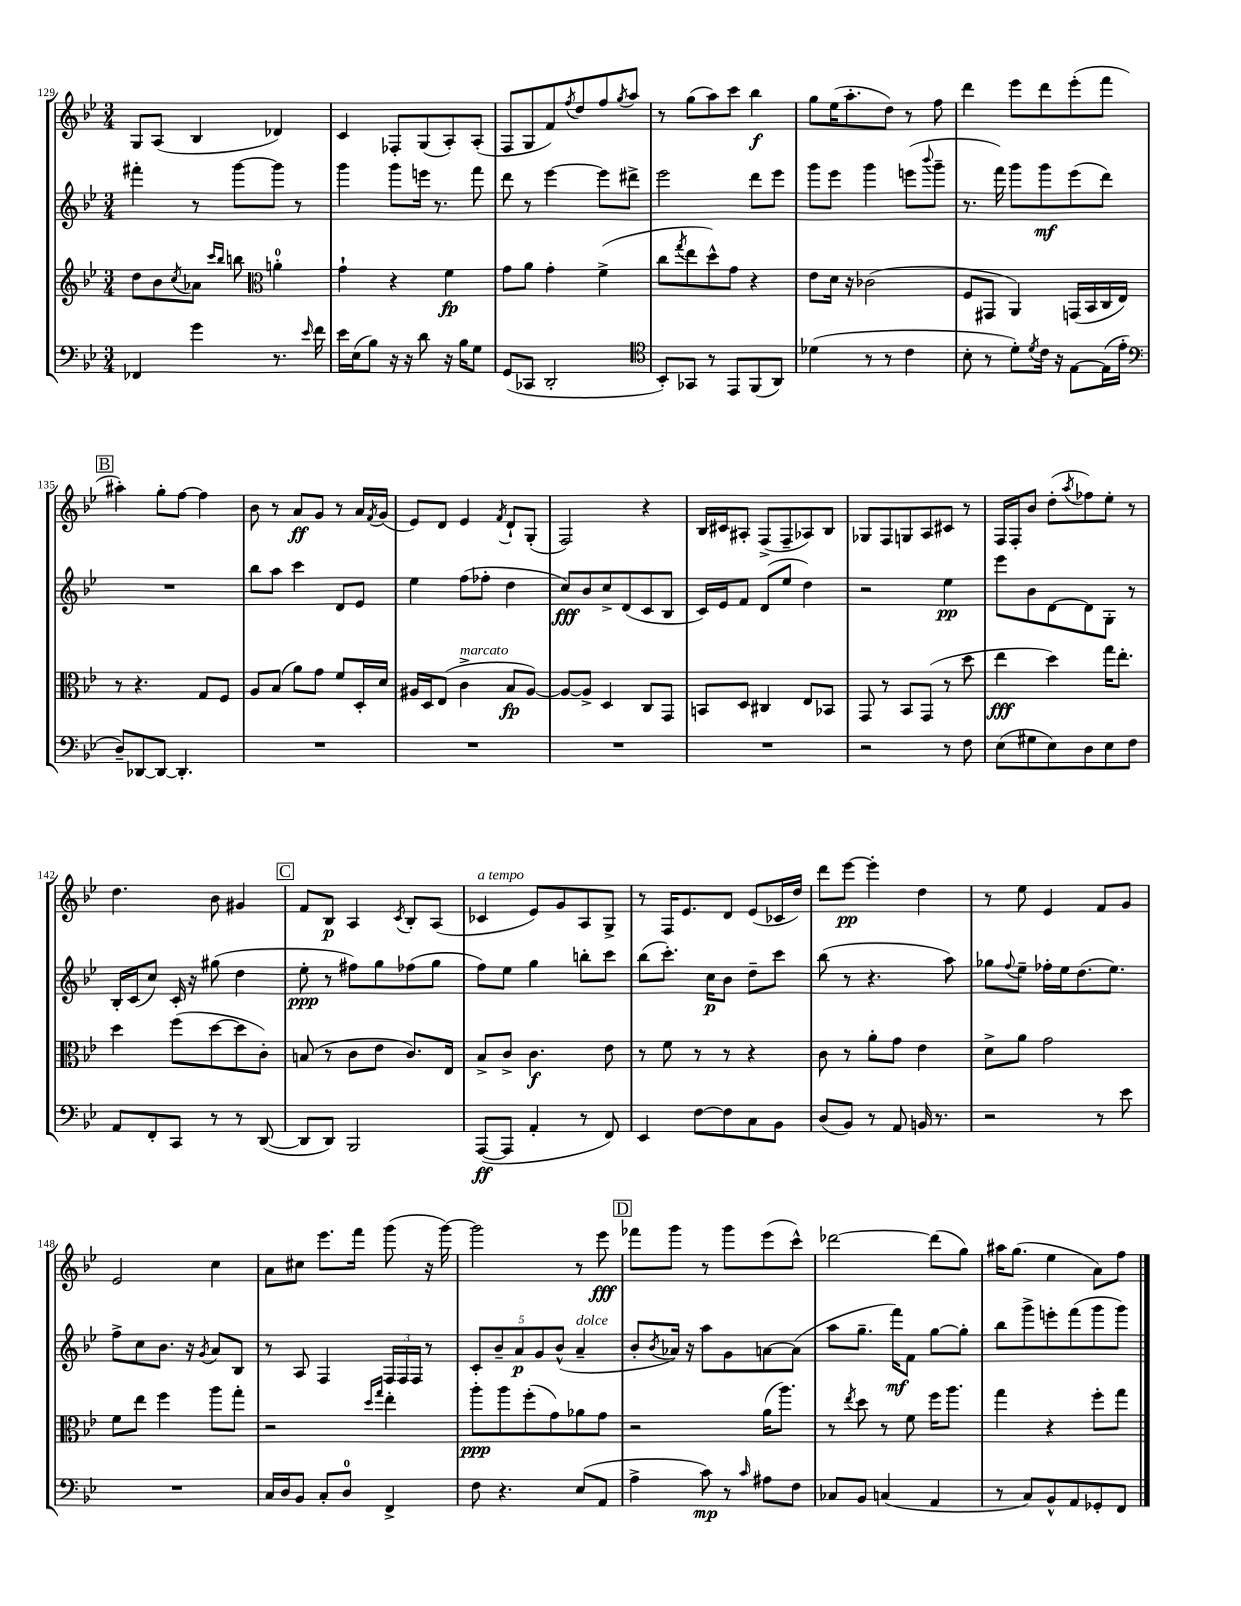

**kern	**dynam	**kern	**dynam	**kern	**dynam	**kern	**dynam
*part4	*part4	*part3	*part3	*part2	*part2	*part1	*part1
*staff4	*staff4	*staff3	*staff3	*staff2	*staff2	*staff1	*staff1
*clefF4	*	*clefG2	*	*clefG2	*	*clefG2	*
*k[b-e-]	*	*k[b-e-]	*	*k[b-e-]	*	*k[b-e-]	*
*M3/4	*	*M3/4	*	*M3/4	*	*M3/4	*
=129	=129	=129	=129	=129	=129	=129	=129
4FF-X/	.	8dd\L	.	4fff#X'\	.	8G/L	.
.	.	8b-\	.	.	.	(8A/J	.
.	.	8qcc/	.	.	.	.	.
4g\	.	8a-X\J	.	8r	.	4B-/	.
.	.	16qqccc/LL	.	.	.	.	.
.	.	16qqbb-/JJ	.	.	.	.	.
.	.	8bbn\	.	[8ggg\L	.	.	.
*	*	*clefC3	*	*	*	*	*
8.r	.	4an'\	.	8ggg\J]	.	4d-X/)	.
.	.	.	.	8r	.	.	.
16qqe-/	.	.	.	.	.	.	.
16f\	.	.	.	.	.	.	.
=130	=130	=130	=130	=130	=130	=130	=130
16e-\LL	.	4g`\	.	4ggg\	.	4c/	.
(16E-\J	.	.	.	.	.	.	.
8B-\J)	.	.	.	.	.	.	.
16r	.	4r	.	8ggg\L	.	8F-X'/L	.
16r	.	.	.	.	.	.	.
8d\	.	.	.	16eeen\Jk	.	(8G/	.
.	.	.	.	8.r	.	.	.
16r	.	4f\	fp	.	.	8A'/)	.
16B-\KL	.	.	.	.	.	.	.
8G\J	.	.	.	8fff\	.	(8A'/J	.
=131	=131	=131	=131	=131	=131	=131	=131
(8GG/L	.	8g\L	.	8ddd\	.	8F/L	.
8CC-X/J	.	8a\J	.	8r	.	8G/	.
2DD'/	.	4g'\	.	[4eee-\	.	8f/)	.
.	.	.	.	.	.	8qff/	.
.	.	.	.	.	.	8dd/	.
.	.	(4f^\	.	8eee-\L]	.	8ff/	.
.	.	.	.	.	.	8qgg/	.
.	.	.	.	8ddd#X^\J	.	8aa/J	.
=132	=132	=132	=132	=132	=132	=132	=132
*clefC4	*	*	*	*	*	*	*
8BB-'/L)	.	8cc\L	.	2eee-\	.	8r	.
.	.	8qgg/	.	.	.	.	.
8GG-X/J	.	8ee-\	.	.	.	(8gg\L	.
8r	.	8dd^^\)	.	.	.	8aa\)	.
8EE-/L	.	8g\J	.	.	.	8ccc\J	.
(8FF/	.	4r	.	8ddd\L	.	4bb-\	f
8AA/J)	.	.	.	8eee-\J	.	.	.
=133	=133	=133	=133	=133	=133	=133	=133
(4d-X\	.	8e-\L	.	8ggg\L	.	8gg\L	.
.	.	16d\Jk	.	8eee-\J	.	(16ee-\K	.
.	.	16r	.	.	.	8.aa'\	.
8r	.	(2c-X\	.	4ggg\	.	.	.
8r	.	.	.	.	.	8dd\J)	.
4c\	.	.	.	(8eeen\L	.	8r	.
.	.	.	.	8qqbbb-/	.	.	.
.	.	.	.	8ggg~\J	.	8ff\	.
=134	=134	=134	=134	=134	=134	=134	=134
8B-'\	.	8F/L	.	8.r	.	4ddd\	.
8r	.	8GG#X/J	.	.	.	.	.
.	.	.	.	16fff\)	.	.	.
8d'\L)	.	4AA/)	.	8ggg\L	.	8eee-\L	.
8qd/	.	.	.	.	.	.	.
16c\Jk	.	.	.	8ggg\	mf	8ddd\	.
16r	.	.	.	.	.	.	.
[8E-\L	.	(16GGn/LL	.	(8eee-\	.	(8eee-'\	.
.	.	16BB-/	.	.	.	.	.
(16E-\L]	.	16C/	.	8ddd\J)	.	8fff\J	.
16e-'\JJ	.	16E-/JJ)	.	.	.	.	.
!!LO:LB:g=z
!!LO:REH:place=s1:t=B
=135	=135	=135	=135	=135	=135	=135	=135
*clefF4	*	*	*	*	*	*	*
8D~/L)	.	8r	.	2.r	.	4aa#X'\)	.
[8DD-X/	.	4.r	.	.	.	.	.
8DD-/J_	.	.	.	.	.	8gg'\L	.
4.DD-'/]	.	.	.	.	.	[8ff\J	.
.	.	8G/L	.	.	.	4ff\]	.
.	.	8F/J	.	.	.	.	.
=136	=136	=136	=136	=136	=136	=136	=136
2.r	.	8A/L	.	8bb-\L	.	8b-\	.
.	.	(8B-/J	.	8aa\J	.	8r	.
.	.	8a\L)	.	4ccc\	.	8a/L	ff
.	.	8g\J	.	.	.	8g/J	.
.	.	8f/L	.	8d/L	.	8r	.
.	.	16D'/L	.	8e-/J	.	16a/LL	.
.	.	.	.	.	.	8qf/	.
.	.	16d/JJ	.	.	.	(16g/JJ	.
=137	=137	=137	=137	=137	=137	=137	=137
2.r	.	16A#X/LL	.	4ee-\	.	8e-/L)	.
.	.	16D/J	.	.	.	.	.
.	.	(8E-/J	.	.	.	8d/J	.
!	!	!LO:TX:a:i:t=marcato	!	!	!	!	!
.	.	4c^\	.	(8ff\L	.	4e-/	.
.	.	.	.	8ff-X'\J	.	.	.
.	.	.	.	.	.	8qf/	.
.	.	8B-/L	fp	4dd\	.	8d`/L	.
.	.	[8A#/J)	.	.	.	(8G'/J	.
=138	=138	=138	=138	=138	=138	=138	=138
2.r	.	8A#/L_	.	8cc/L)	fff	2F/)	.
.	.	8A#^/J]	.	8b-/	.	.	.
.	.	4D/	.	8cc^/	.	.	.
.	.	.	.	(8d/	.	.	.
.	.	8C/L	.	8c/	.	4r	.
.	.	8GG/J	.	8B-/J	.	.	.
=139	=139	=139	=139	=139	=139	=139	=139
2.r	.	8BBn/L	.	16c/LL)	.	16B-/LL	.
.	.	.	.	16e-/J	.	16c#X/J	.
.	.	8D/J	.	8f/J	.	8A#X'/J	.
.	.	4C#X/	.	(8d/L	.	(8F^/L	.
.	.	.	.	8ee-/J	.	8F~/	.
.	.	8E-/L	.	4dd\)	.	8A-X/)	.
.	.	8BB-X/J	.	.	.	8B-/J	.
=140	=140	=140	=140	=140	=140	=140	=140
2r	.	8GG/	.	2r	.	8G-X/L	.
.	.	8r	.	.	.	8F/	.
.	.	8BB-/L	.	.	.	8Gn/	.
.	.	(8GG/J	.	.	.	8A/	.
8r	.	8r	.	4ee-\	pp	8c#X/J	.
8F\	.	8dd\	.	.	.	8r	.
=141	=141	=141	=141	=141	=141	=141	=141
(8E-\L	.	4ee-\	fff	8eee-\L	.	16F/LL	.
.	.	.	.	.	.	16F'/J	.
8G#X\	.	.	.	8b-\	.	8b-/J	.
8E-\)	.	4dd\)	.	[8d\	.	(8dd'\L	.
.	.	.	.	.	.	8qaa/	.
8D\	.	.	.	8d\]	.	8ff-X\)	.
8E-\	.	16gg\KL	.	8G'\J	.	8ee-'\J	.
.	.	8.ee-'\J	.	.	.	.	.
8F\J	.	.	.	8r	.	8r	.
!!LO:LB:g=z
=142	=142	=142	=142	=142	=142	=142	=142
8AA/L	.	4dd\	.	16B-'/LL	.	4.dd\	.
.	.	.	.	(16c/J	.	.	.
8FF'/	.	.	.	8cc/J)	.	.	.
8CC/J	.	(8ff\L	.	16c'/	.	.	.
.	.	.	.	16r	.	.	.
8r	.	[8dd\	.	(8gg#X\	.	8b-\	.
8r	.	8dd\]	.	4dd\	.	4g#X/	.
([8DD/	.	8c'\J)	.	.	.	.	.
!!LO:REH:place=s1:t=C
=143	=143	=143	=143	=143	=143	=143	=143
8DD/L]	.	(8Bn/	.	8ee-'\	ppp	8f/L	.
8DD/J)	.	8r	.	8r	.	8B-/J	p
2BBB-/	.	8c\L	.	8ff#X\L)	.	4A/	.
.	.	8e-\J	.	8gg\	.	.	.
.	.	.	.	.	.	8qc/	.
.	.	8.c/L)	.	(8ff-X\	.	8B-'/L	.
.	.	.	.	8gg\J	.	(8A/J	.
.	.	16E-/Jk	.	.	.	.	.
=144	=144	=144	=144	=144	=144	=144	=144
!	!	!	!	!	!	!LO:TX:a:i:t=a tempo	!
([8AAA/L	ff	8B-^/L	.	8ff\L)	.	4c-X/	.
8AAA/J]	.	8c^/J	.	8ee-\J	.	.	.
4AA'/	.	4.c\	f	4gg\	.	8e-/L)	.
.	.	.	.	.	.	8g/	.
8r	.	.	.	8bbn'\L	.	8A/	.
8FF/)	.	8e-\	.	8ccc\J	.	8G^/J	.
=145	=145	=145	=145	=145	=145	=145	=145
4EE-/	.	8r	.	(8bb-\L	.	8r	.
.	.	8f\	.	8.ccc'\J)	.	16F/KL	.
.	.	.	.	.	.	8.e-/	.
[8F\L	.	8r	.	.	.	.	.
.	.	.	.	16cc\KL	p	.	.
8F\]	.	8r	.	8b-\J	.	8d/J	.
8C\	.	4r	.	8dd~\L	.	(8e-/L	.
8BB-\J	.	.	.	8ccc\J	.	16c-X/L	.
.	.	.	.	.	.	16dd/JJ)	.
=146	=146	=146	=146	=146	=146	=146	=146
(8D/L	.	8c\	.	(8bb-\	.	8ddd\L	.
8BB-/J)	.	8r	.	8r	.	[8eee-\J	pp
8r	.	8a'\L	.	4.r	.	4eee-'\]	.
8AA/	.	8g\J	.	.	.	.	.
16BBn/	.	4e-\	.	.	.	4dd\	.
8.r	.	.	.	.	.	.	.
.	.	.	.	8aa\)	.	.	.
=147	=147	=147	=147	=147	=147	=147	=147
2r	.	8d^\L	.	8gg-X\L	.	8r	.
.	.	.	.	8qqff/	.	.	.
.	.	8a\J	.	8ee-~\J	.	8ee-\	.
.	.	2g\	.	16ff-X'\LL	.	4e-/	.
.	.	.	.	16ee-\J	.	.	.
.	.	.	.	(8.dd\	.	.	.
8r	.	.	.	.	.	8f/L	.
.	.	.	.	8.ee-\J)	.	.	.
8e-\	.	.	.	.	.	8g/J	.
!!LO:LB:g=z
=148	=148	=148	=148	=148	=148	=148	=148
2.r	.	8f\L	.	8ff^\L	.	2e-/	.
.	.	8ee-\J	.	8cc\	.	.	.
.	.	4ff\	.	8.b-\J	.	.	.
.	.	.	.	16r	.	.	.
.	.	.	.	8qg/	.	.	.
.	.	8aa\L	.	8a/L	.	4cc\	.
.	.	8gg'\J	.	8B-/J	.	.	.
=149	=149	=149	=149	=149	=149	=149	=149
16C/LL	.	2r	.	8r	.	8a\L	.
16D/J	.	.	.	.	.	.	.
8BB-/J	.	.	.	8A/	.	8cc#X\J	.
8C'/L	.	.	.	4F/	.	8.eee-\L	.
8D/J	.	.	.	.	.	.	.
.	.	.	.	.	.	16fff\Jk	.
.	.	16qqdd/LL	.	.	.	.	.
.	.	16qqgg/JJ	.	.	.	.	.
4FF^/	.	4ee-'\	.	24F/LL	.	(8ggg\	.
.	.	.	.	24F/	.	.	.
.	.	.	.	24F/JJ	.	.	.
.	.	.	.	8r	.	16r	.
.	.	.	.	.	.	[16ggg\)	.
=150	=150	=150	=150	=150	=150	=150	=150
8F\	.	8aa'\L	ppp	10c'/L	.	2ggg\]	.
.	.	.	.	10b-~/	.	.	.
4.r	.	8aa\	.	.	.	.	.
.	.	.	.	10a/	p	.	.
.	.	(8ff'\	.	.	.	.	.
.	.	.	.	10g/	.	.	.
.	.	8g\)	.	.	.	.	.
.	.	.	.	(10b-^^/J	.	.	.
!	!	!	!	!LO:TX:a:i:t=dolce	!	!	!
(8E-/L	.	8a-X\	.	4a~/	.	8r	.
8AA/J	.	8g\J	.	.	.	8eee-\	fff
!!LO:REH:place=s1:t=D
=151	=151	=151	=151	=151	=151	=151	=151
4A^\	.	2r	.	8b-'/L	.	8fff-X\L	.
.	.	.	.	8qb-/	.	.	.
.	.	.	.	16a-X/Jk)	.	8ggg\J	.
.	.	.	.	16r	.	.	.
8c\)	mp	.	.	8aa\L	.	8r	.
8r	.	.	.	8g\	.	8ggg\L	.
16qqc/	.	.	.	.	.	.	.
8A#X\L	.	(16a\KL	.	[8an\	.	(8eee-\	.
.	.	8.aa\J)	.	.	.	.	.
8F\J	.	.	.	(8a\J]	.	8ccc^^\J)	.
=152	=152	=152	=152	=152	=152	=152	=152
8C-X/L	.	8r	.	8aa\L	.	[2ddd-X\	.
.	.	8qee-/	.	.	.	.	.
8BB-/J	.	8dd\	.	8.gg~\J	.	.	.
(4Cn/	.	8r	.	.	.	.	.
.	.	.	.	16fff\KL)	mf	.	.
.	.	8f\	.	8f\J	.	.	.
4AA/	.	16ff\KL	.	[8gg\L	.	(8ddd-\L]	.
.	.	8.aa\J	.	.	.	.	.
.	.	.	.	8gg'\J]	.	8gg\J)	.
=153	=153	=153	=153	=153	=153	=153	=153
8r	.	4gg\	.	8bb-\L	.	16aa#X\KL	.
.	.	.	.	.	.	(8.gg\J	.
8C/L)	.	.	.	8ggg^\	.	.	.
8BB-^^/	.	4r	.	8eeen'\	.	4ee-\	.
8AA/	.	.	.	(8fff\	.	.	.
8GG-X'/	.	8ff'\L	.	8ggg\	.	8a\L)	.
8FF/J	.	8gg\J	.	8ggg\J)	.	8ff\J	.
==	==	==	==	==	==	==	==
*-	*-	*-	*-	*-	*-	*-	*-
